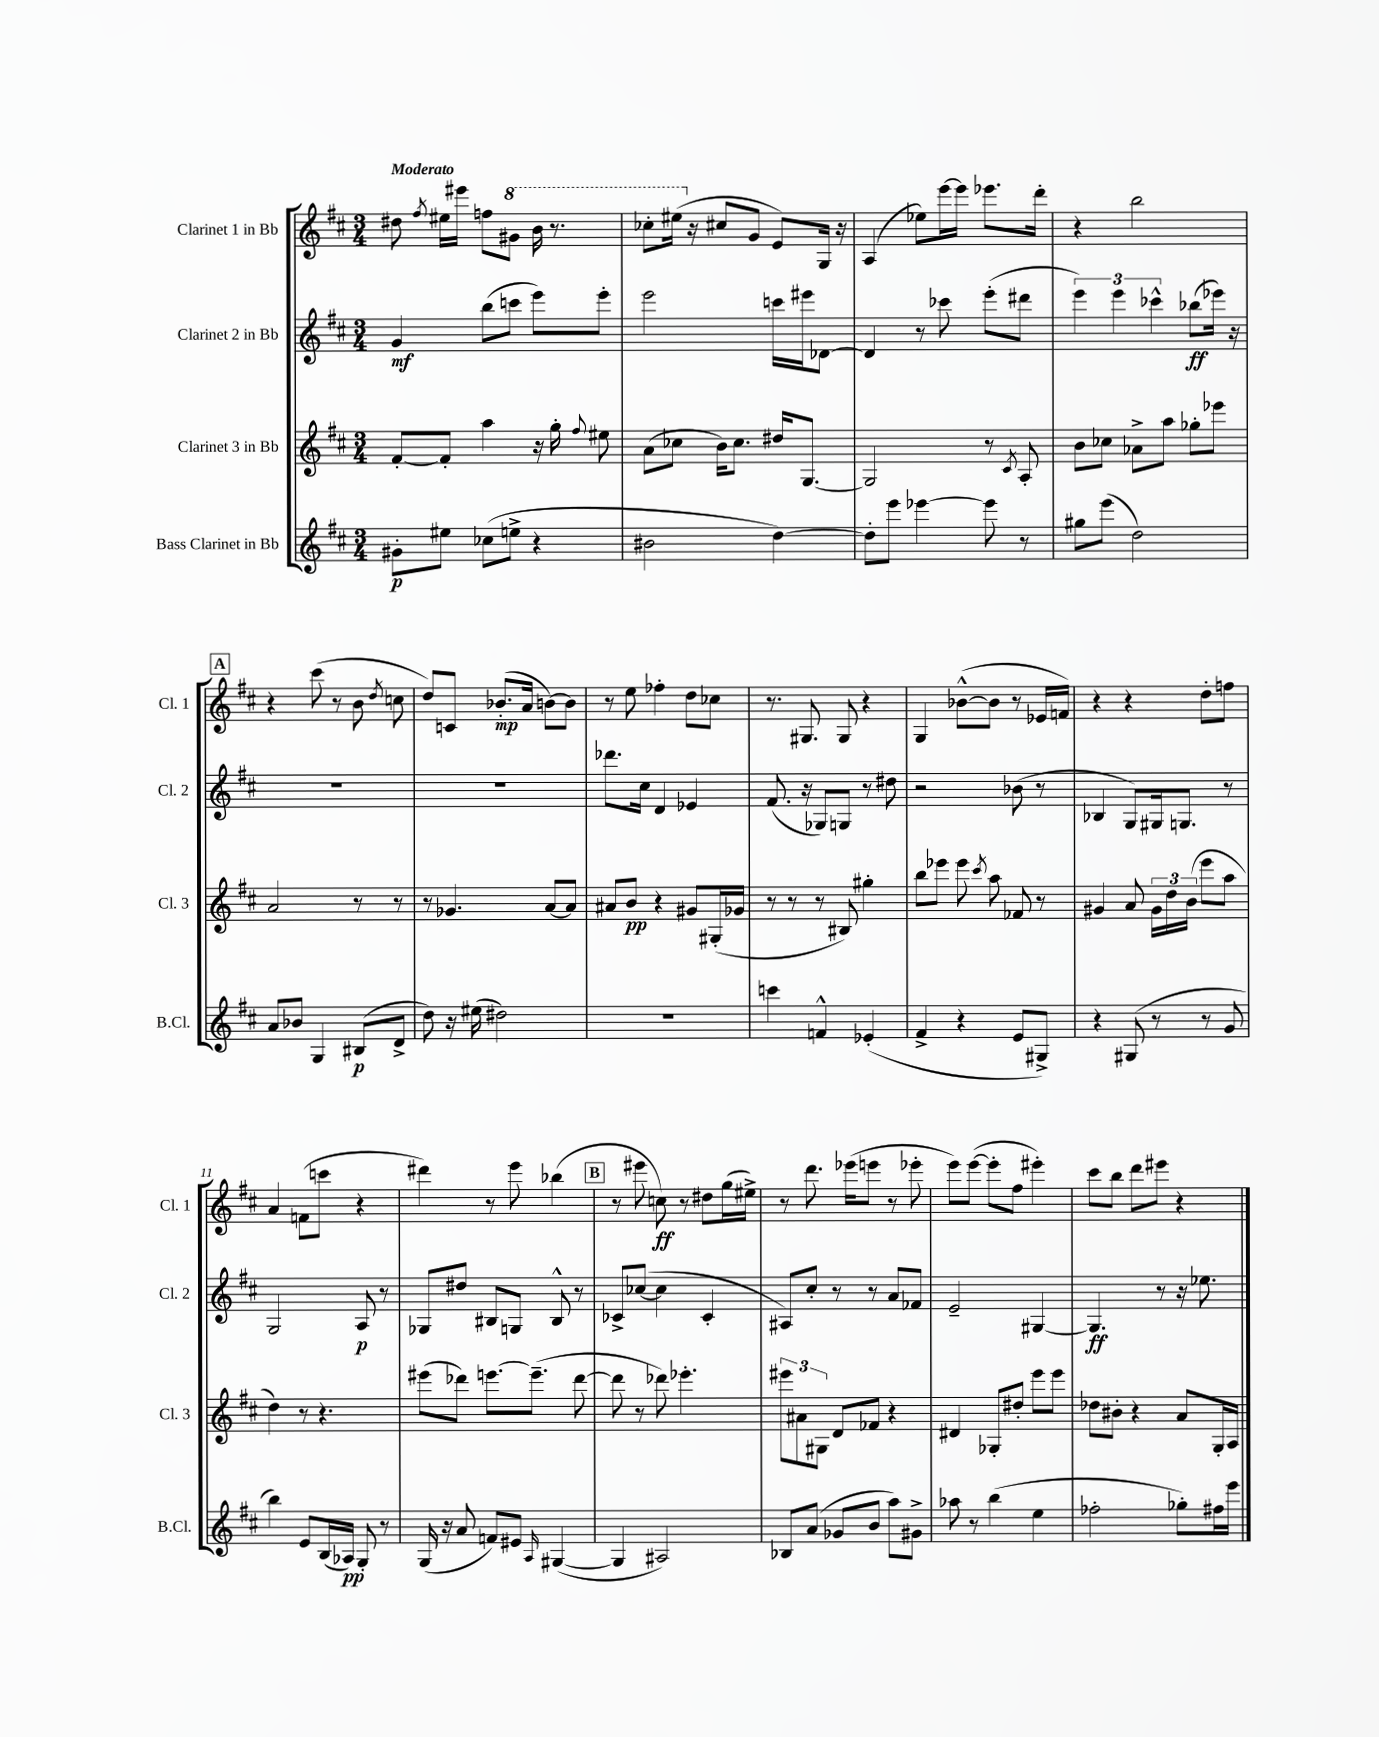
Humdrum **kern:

**kern	**kern	**kern	**kern
*staff4	*staff3	*staff2	*staff1
*clefG2	*clefG2	*clefG2	*clefG2
*k[f#c#]	*k[f#c#]	*k[f#c#]	*k[f#c#]
*M3/4	*M3/4	*M3/4	*M3/4
8g#'	[8f#'	4g	8dd#
.	.	.	8qff#
8ee#	8f#']	.	16ee#
.	.	.	16eee#
(8cc-	4aa	(8bb	8ff
8ee^	.	8ccc	8gg#
4r	16r	8eee)	16bb
.	16gg'	.	8.r
.	8qqff#	.	.
.	8ee#	8eee'	.
=	=	=	=
2b#	(8a	2eee	8ccc-'
.	8cc-	.	(16eee#
.	.	.	16r
.	16b)	.	8cc#
.	8.cc-	.	.
.	.	.	8g
[4dd)	16dd#	16ccc	8e)
.	[8.G	16eee#	.
.	.	[8d-	16G
.	.	.	16r
=	=	=	=
8dd']	2G]	4d-]	(4A
8eee	.	.	.
[4eee-	.	8r	8ee-)
.	.	8ccc-	[16eee
.	.	.	16eee]
8eee-]	8r	(8eee'	8.eee-
.	8qc#	.	.
8r	8A'	8ddd#	.
.	.	.	16ddd'
=	=	=	=
8gg#	8b	6eee)	4r
(8eee	8cc-	.	.
.	.	6eee	.
2dd)	8a-^	.	2bb
.	.	6ccc-^^	.
.	8aa	.	.
.	8gg-'	(8bb-	.
.	8eee-	16eee-)	.
.	.	16r	.
=	=	=	=
8a	2a	2.r	4r
8b-	.	.	.
4G	.	.	(8ccc#
.	.	.	8r
(8B#	8r	.	8b
.	.	.	8qdd
8d^	8r	.	8cc
=	=	=	=
8dd)	8r	2.r	8dd)
16r	4.g-	.	8c
(16ee#	.	.	.
2dd#)	.	.	(8.b-'
.	.	.	16a
.	[8a	.	[8b)
.	8a]	.	8b]
=	=	=	=
2.r	8a#	8.ddd-	8r
.	8b	.	8ee
.	.	16cc#	.
.	4r	4d	4ff-'
.	8g#	4e-	8dd
.	(16G#'	.	8cc-
.	16g-	.	.
=	=	=	=
4ccc	8r	(8.f#	8.r
.	8r	.	.
.	.	16r	8.G#
4f^^	8r	8G-)	.
.	8B#)	8G	8G#
(4e-'	4gg#'	8r	4r
.	.	8dd#	.
=	=	=	=
4f#^	8bb	2r	4G
.	8eee-	.	.
4r	8eee-	.	([8b-^^
.	8qccc#	.	.
.	8aa	.	8b-]
8e	8f-	(8b-	8r
8G#^)	8r	8r	16e-
.	.	.	16f)
=	=	=	=
4r	4g#	4B-	4r
(8G#	8a	8G)	4r
8r	24g#	16G#	.
.	24dd	.	.
.	.	8.G	.
.	(24b	.	.
8r	8eee	.	8dd'
8g	8aa	8r	8ff
=	=	=	=
4bb)	4dd)	2G	4a
8e	8r	.	(8f
(16B	4.r	.	8ccc
16A-)	.	.	.
8G'	.	8A	4r
8r	.	8r	.
=	=	=	=
(16G	(8eee#	8G-	4ddd#)
16r	.	.	.
8a	8ddd-)	8dd#	.
8f)	[8.eee	8B#	8r
8e#	.	8G	8eee
.	(8.eee~]	.	.
16qqA	.	.	.
([4G#	.	8B#^^	(4bb-
.	[8ddd-	8r	.
=	=	=	=
4G#]	8ddd-]	8c-^	8r
.	8r	([8cc-	8eee#
2A#)	8ddd-)	4cc-]	8cc)
.	4.eee-'	.	8r
.	.	4c-'	8dd#
.	.	.	(16gg
.	.	.	16ee#^)
=	=	=	=
8B-	12eee#	8A#)	8r
.	12a#	.	.
(8a	.	8cc#'	8.ddd
.	12G#	.	.
8g-	8d	8r	.
.	.	.	(16eee-
8b	8f-	8r	8eee
8aa)	4r	8a	8r
8g#^	.	8f-	8eee-'
=	=	=	=
8aa-	4d#	2e~	8eee)
8r	.	.	([8eee
(4bb	8G-'	.	8eee']
.	8dd#'	.	8ff#
4ee	8eee	[4G#	4eee#')
.	8eee	.	.
=	=	=	=
2ff-'	8dd-	4.G#]	8ccc#
.	8b#'	.	8bb
.	4r	.	8ddd
.	.	8r	8eee#
8gg-')	8a	16r	4r
.	.	8.ee-	.
16ff#	16G'	.	.
16eee	16A	.	.
==	==	==	==
*-	*-	*-	*-
